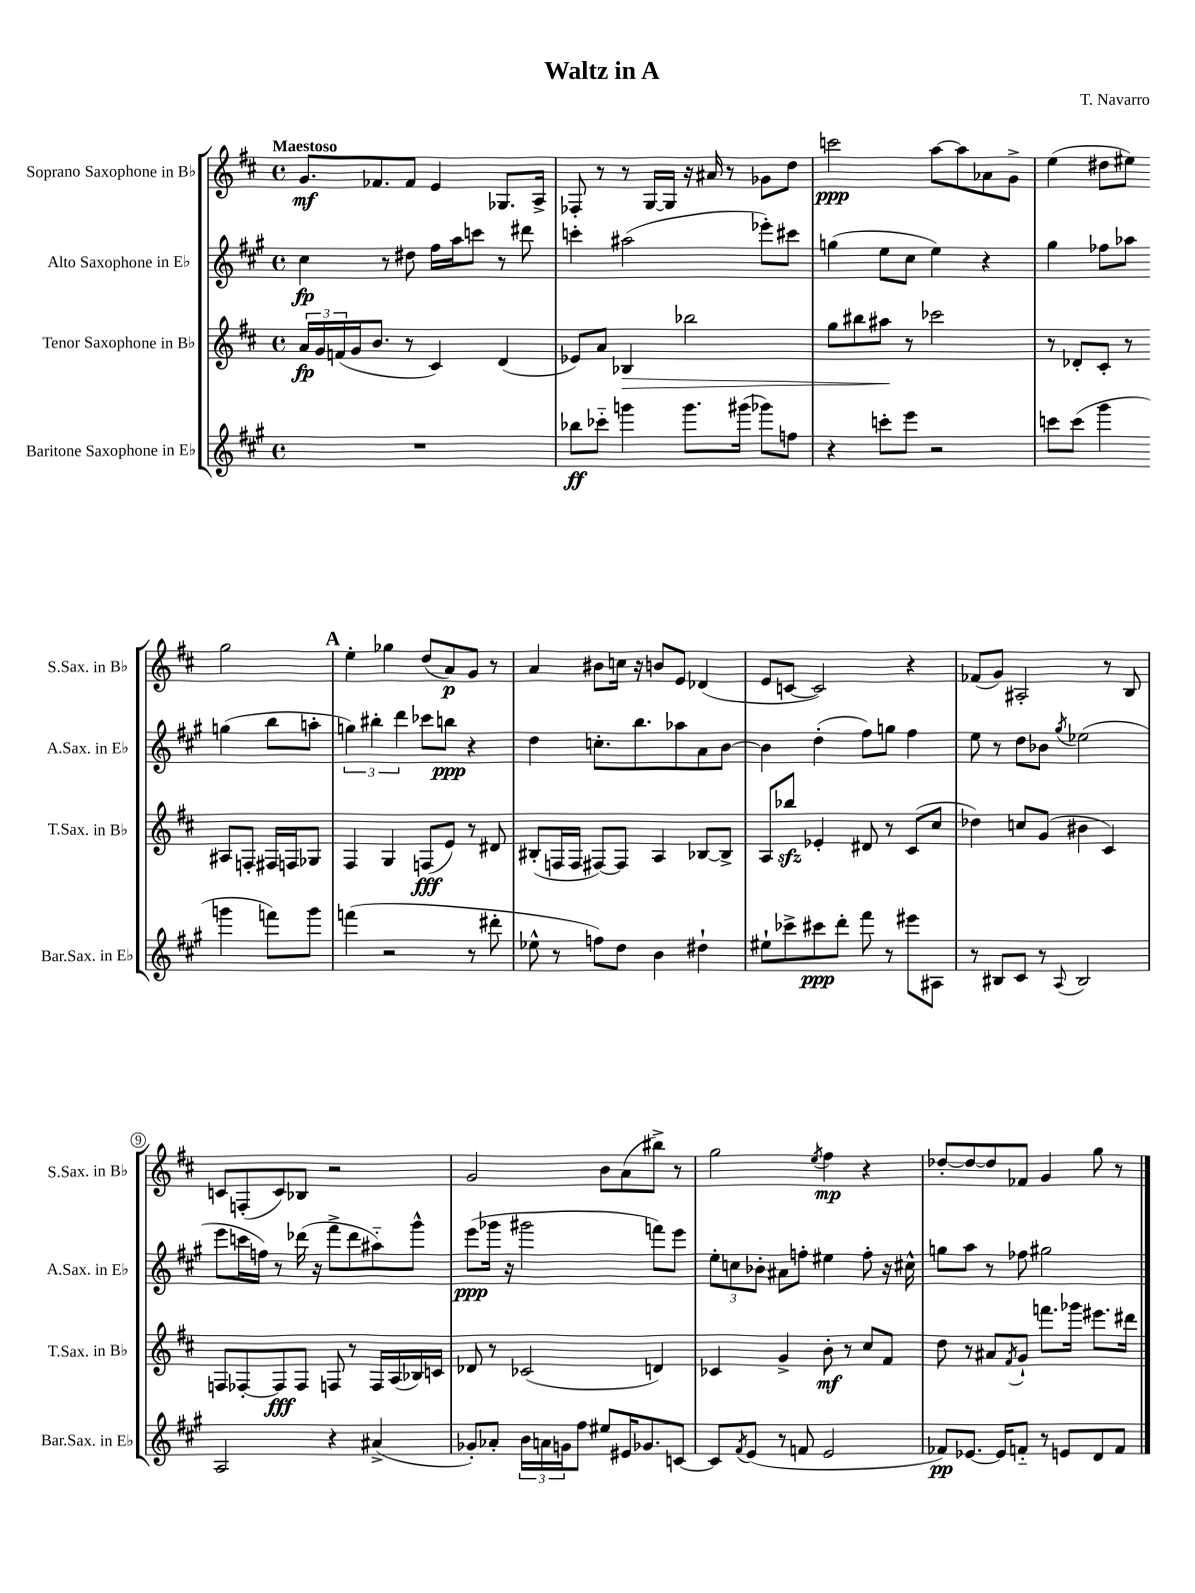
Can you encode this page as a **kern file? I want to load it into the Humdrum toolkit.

**kern	**kern	**kern	**kern
*staff4	*staff3	*staff2	*staff1
*clefG2	*clefG2	*clefG2	*clefG2
*k[f#c#g#]	*k[f#c#]	*k[f#c#g#]	*k[f#c#]
*M4/4	*M4/4	*M4/4	*M4/4
*met(c)	*met(c)	*met(c)	*met(c)
1r	24a	4cc#	8.g
.	24g	.	.
.	(24f	.	.
.	16g	.	.
.	8.b	.	8.f-
.	.	8r	.
.	8r	8dd#	8f-
.	4c#)	16ff#	4e
.	.	16aa	.
.	.	8ccc	.
.	(4d	8r	8.G-
.	.	8ddd#	.
.	.	.	16A^
=	=	=	=
8bb-	8e-)	4ccc'	8F-'
8ccc-'~	8a	.	8r
4ggg	4B-	(2aa#	8r
.	.	.	[16G
.	.	.	16G]
8.ggg	2bb-	.	16r
.	.	.	16a#
.	.	.	8r
(16ggg#	.	.	.
8ggg-)	.	8eee-')	8g-
8ff	.	8ccc#	8dd
=	=	=	=
4r	8gg	(4gg	2ccc
.	8bb#	.	.
8ccc'	8aa#	8ee	.
8eee	8r	8cc#	.
2r	2ccc-	4ee)	[8aa
.	.	.	8aa]
.	.	4r	8a-
.	.	.	8g^
=	=	=	=
8ccc	8r	4gg#	(4ee
(8ccc	8d-'	.	.
4ggg#	8c#'	8ff-	8dd#
.	8r	8aa-	8ee#)
4ggg	8A#	(4gg	2gg
.	8F'	.	.
8fff)	16F#	8bb	.
.	16F	.	.
8ggg	8G-	8aa'	.
=	=	=	=
(4fff	4F#	6gg)	4ee'
.	.	6bb#'	.
2r	4G	.	4gg-
.	.	6ddd	.
.	(8F	8ccc-	(8dd
.	8e)	8bb	8a)
8r	8r	4r	8g
8ddd#'	8d#	.	8r
=	=	=	=
8ee-^^	(8B#'	4dd	4a
8r	16F	.	.
.	16F	.	.
8ff)	[8F#)	8.cc'	8b#
8dd	8F#]	.	16cc
.	.	8.bb	16r
4b	4A	.	8b
.	.	8aa-	8e
4dd#`	[8B-	8a	(4d-
.	8B-^]	[8b	.
=	=	=	=
8ee#`	8A	4b]	8e
8ccc-^	8bb-	.	[8c
8ccc#	4e-'	(4dd'	2c])
8ddd'	.	.	.
8fff#	8d#	8ff#)	.
8r	8r	8gg	.
8eee#	(8c#	4ff#	4r
8A#	8cc#	.	.
=	=	=	=
8r	4dd-)	8ee	(8f-
8B#	.	8r	8g)
8c#	8cc	8dd	2A#'
8r	(8g	8b-	.
8qqA	.	8qgg#	.
2B#	4b#	(2ee-	.
.	4c#)	.	8r
.	.	.	8B
=	=	=	=
2A	8F	8eee	8c
.	[8F-'	16ccc	(8F'
.	.	16ff)	.
.	8F-]	8r	8c)
.	8F-	(16ddd-	8B-
.	.	16r	.
4r	8F	8fff#^	2r
.	8r	8ddd-	.
(4a#^	16F	8aa#'~)	.
.	(16A	.	.
.	16B-)	8ggg#^^	.
.	16c	.	.
=	=	=	=
8g-')	8d-	(8eee	2g
8a-'	8r	16ggg-	.
.	.	16r	.
24b	(2c-	2ggg#	.
24a	.	.	.
24g	.	.	.
8ff#	.	.	.
8ee#	.	.	8b
16e#	.	.	(8a
8.g-	.	.	.
.	4d)	8fff)	8bb#^)
[8c	.	8eee	8r
=	=	=	=
8c]	4c-	12ee'	2gg
.	.	12cc	.
8qf#	.	.	.
(8e	.	.	.
.	.	12b-'	.
8r	4g^	8a#	.
8f	.	8ff'	.
.	.	.	8qee
2e	8b'	4ee#	4ff#
.	8r	.	.
.	8cc#	8ff'	4r
.	8f#	16r	.
.	.	16cc#^^	.
=	=	=	=
8f-)	8dd	8gg	[8dd-'
[8.e-	8r	8aa	8dd-_
.	8a#	8r	8dd-]
16e-]	.	.	.
.	8qf#	.	.
8f'~	8g`	8ff-	8f-
8r	8.fff	2gg#	4g
8e	.	.	.
.	16ggg-	.	.
8d	8.eee#	.	8gg
8f	.	.	8r
.	16ddd#	.	.
==	==	==	==
*-	*-	*-	*-
